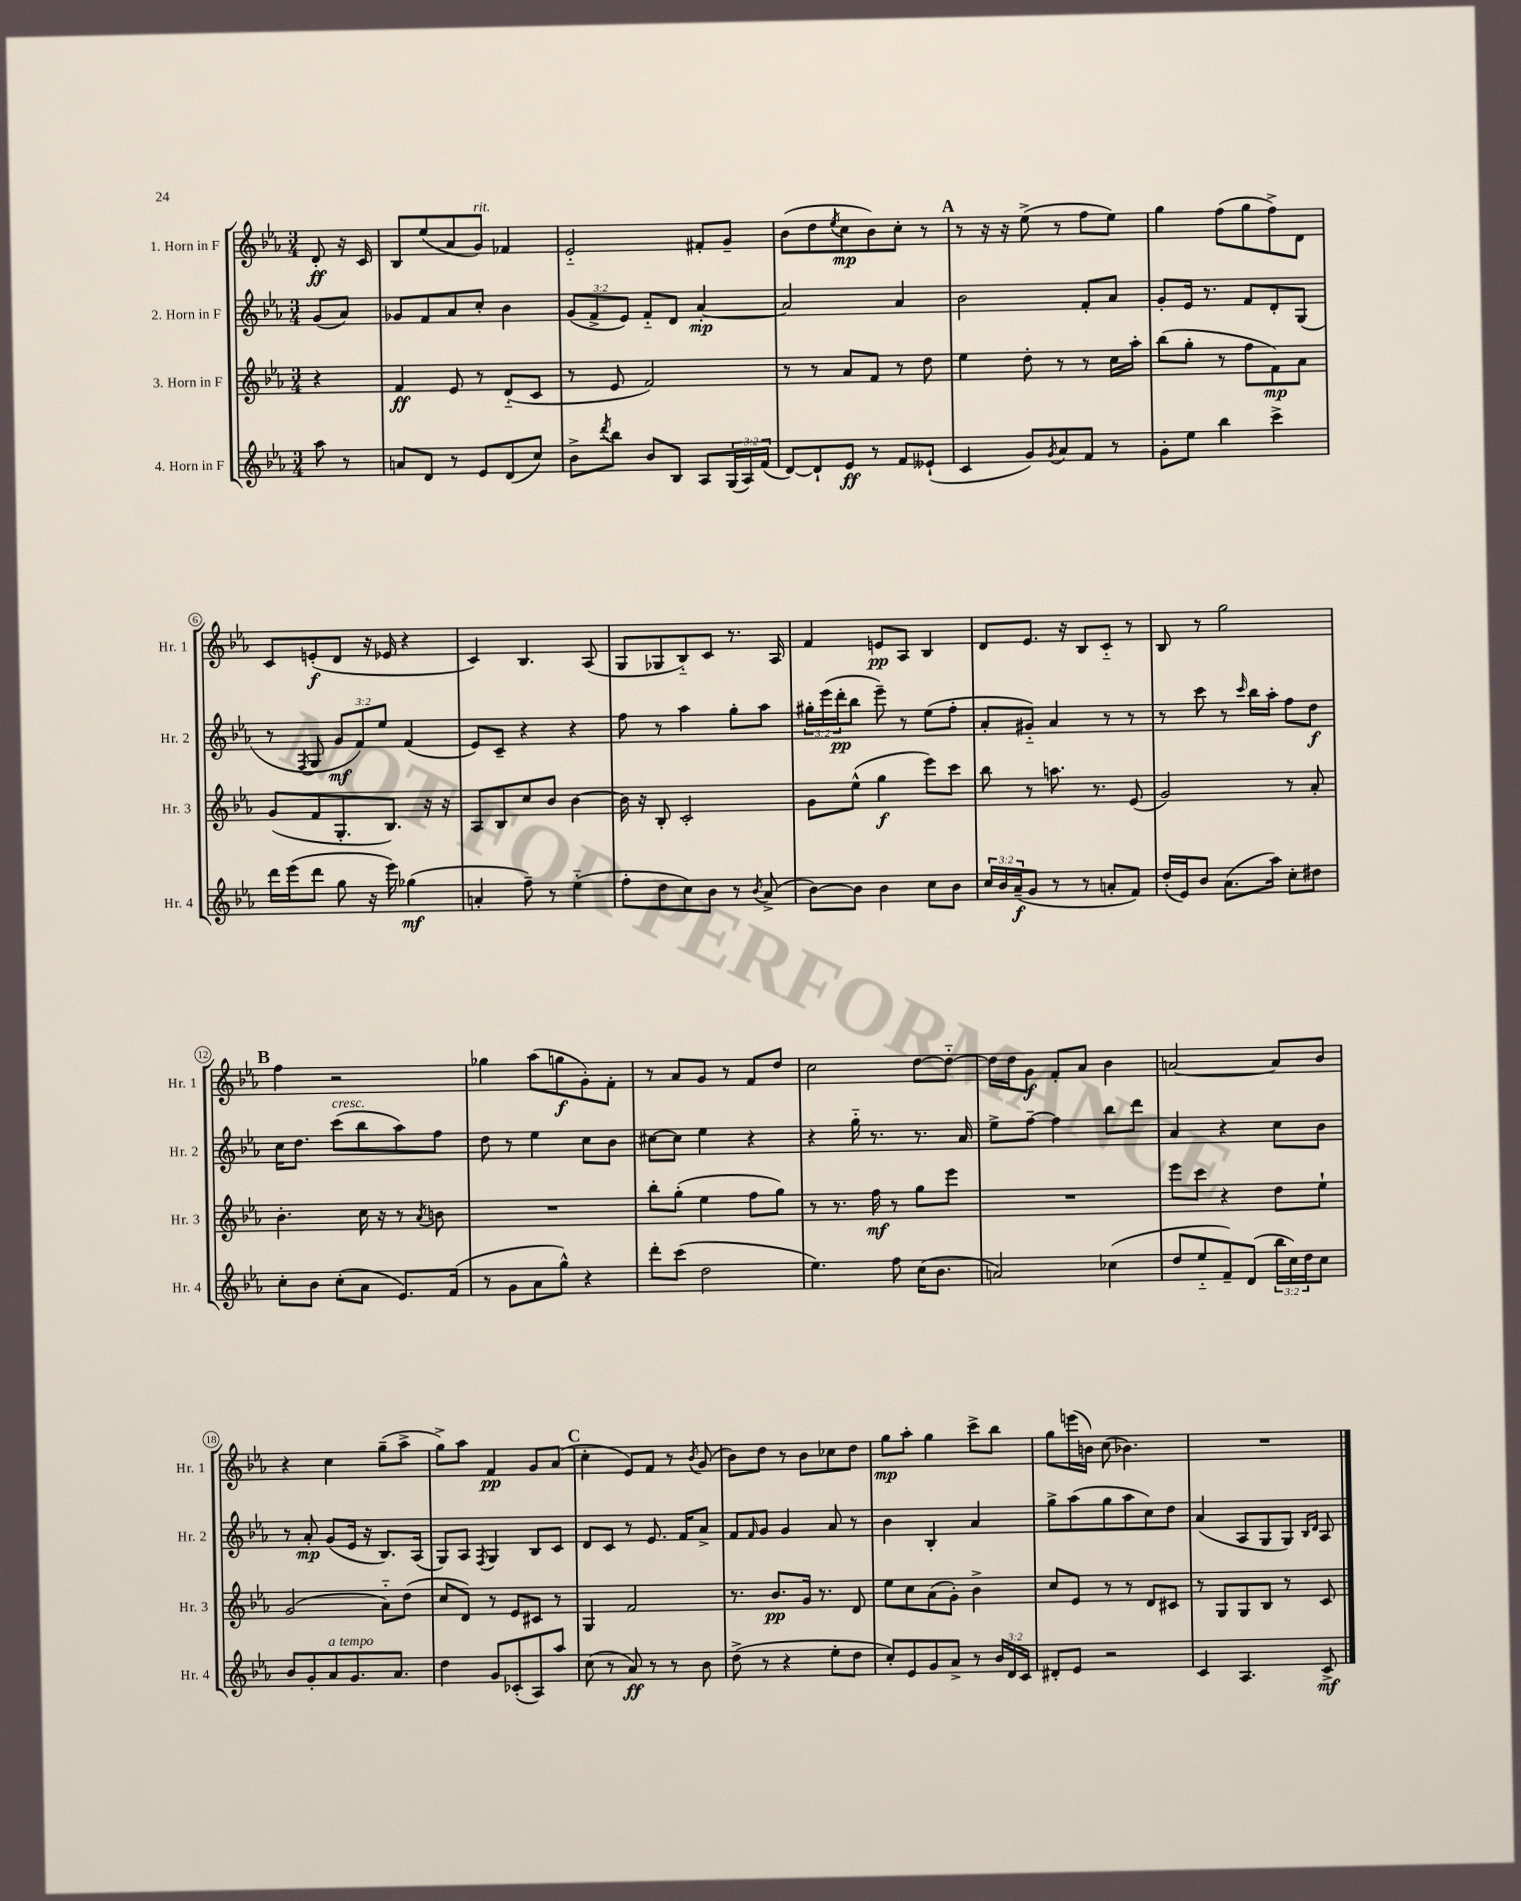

**kern	**dynam	**kern	**dynam	**kern	**dynam	**kern	**dynam
*part4	*part4	*part3	*part3	*part2	*part2	*part1	*part1
*staff4	*staff4	*staff3	*staff3	*staff2	*staff2	*staff1	*staff1
*I"4. Horn in F	*	*I"3. Horn in F	*	*I"2. Horn in F	*	*I"1. Horn in F	*
*I'Hr. 4	*	*I'Hr. 3	*	*I'Hr. 2	*	*I'Hr. 1	*
*clefG2	*	*clefG2	*	*clefG2	*	*clefG2	*
*k[b-e-a-]	*	*k[b-e-a-]	*	*k[b-e-a-]	*	*k[b-e-a-]	*
*M3/4	*	*M3/4	*	*M3/4	*	*M3/4	*
=	=	=	=	=	=	=	=
8aa-\	.	4r	.	(8g/L	.	8d'/	ff
8r	.	.	.	8a-/J)	.	16r	.
.	.	.	.	.	.	16c/	.
=1	=1	=1	=1	=1	=1	=1	=1
8an/L	.	4f/	ff	8g-X/L	.	8B-/L	.
8d/J	.	.	.	8f/	.	(8ee-/	.
8r	.	8e-/	.	8a-/	.	8a-/	.
!	!	!	!	!	!	!LO:TX:a:i:t=rit.	!
8e-/L	.	8r	.	8cc'/J	.	8g/J)	.
(8d/	.	(8d/L	.	4b-\	.	4f-X/	.
8cc/J)	.	8c/J	.	.	.	.	.
=2	=2	=2	=2	=2	=2	=2	=2
8b-^\L	.	8r	.	(12g/L	.	2e-/	.
.	.	.	.	12f^/	.	.	.
8qddd/	.	.	.	.	.	.	.
8bb-\J	.	8e-/	.	.	.	.	.
.	.	.	.	12e-/J)	.	.	.
8b-/L	.	2f/)	.	8f/L	.	.	.
8B-/J	.	.	.	8d/J	.	.	.
8A-/L	.	.	.	[4a-'/	mp	8f#X'/L	.
(24G/L	.	.	.	.	.	8g~/J	.
24A-/)	.	.	.	.	.	.	.
(24f/JJ	.	.	.	.	.	.	.
=3	=3	=3	=3	=3	=3	=3	=3
[8d/L)	.	8r	.	2a-/]	.	(8b-\L	.
8d`/]	.	8r	.	.	.	8dd\	.
.	.	.	.	.	.	8qee-/	.
8e-/J	ff	8a-/L	.	.	.	8cc\	mp
8r	.	8f/J	.	.	.	8b-\)	.
8f/L	.	8r	.	4a-/	.	8cc'\J	.
(8e--X`/J	.	8dd\	.	.	.	8r	.
!!LO:REH:place=s1:t=A
=4	=4	=4	=4	=4	=4	=4	=4
4c/	.	4ee-\	.	2b-\	.	8r	.
.	.	.	.	.	.	16r	.
.	.	.	.	.	.	16r	.
8g/L)	.	8dd'\	.	.	.	(8ee-^\	.
8qg/	.	.	.	.	.	.	.
8a-/	.	8r	.	.	.	8r	.
8f/J	.	8r	.	8f'/L	.	8ff\L	.
8r	.	16cc\LL	.	8a-/J	.	8ee-\J)	.
.	.	16aa-'\JJ	.	.	.	.	.
=5	=5	=5	=5	=5	=5	=5	=5
8g'\L	.	(8bb-\L	.	8g'/L	.	4gg\	.
8ee-\J	.	8gg'\J	.	16e-/Jk	.	.	.
.	.	.	.	8.r	.	.	.
4bb-\	.	8r	.	.	.	(8ff\L	.
.	.	8ff\L	.	8f/L	.	8gg\	.
4ccc^\	.	8f\)	mp	8d'/	.	8ff^\)	.
.	.	8a-\J	.	(8G/J	.	8d\J	.
!!LO:LB:g=z
=6	=6	=6	=6	=6	=6	=6	=6
16ddd\LL	.	(8g/L	.	8r	.	8c/L	.
(16eee-\J	.	.	.	.	.	.	.
.	.	.	.	8qF/	.	.	.
8ddd\J	.	8f/	.	8G/	.	(8en'/	f
8gg\	.	8.G'/	.	12g/L	mf	8d/J	.
.	.	.	.	12f/)	.	.	.
16r	.	.	.	.	.	16r	.
.	.	.	.	12ee-/J	.	.	.
16eee-\)	.	8.B-/J)	.	.	.	16e-X/	.
(4gg-X\	mf	.	.	(4f/	.	4r	.
.	.	16r	.	.	.	.	.
.	.	16r	.	.	.	.	.
=7	=7	=7	=7	=7	=7	=7	=7
4an'/	.	8A-/L	.	8e-/L)	.	4c/)	.
.	.	8B-/	.	8c~/J	.	.	.
8ff~\)	.	8cc/	.	4r	.	4.B-/	.
8r	.	8b-/J	.	.	.	.	.
(4ee-\	.	[4b-\	.	4r	.	.	.
.	.	.	.	.	.	(8A-/	.
=8	=8	=8	=8	=8	=8	=8	=8
8ff'\L	.	16b-\]	.	8ff\	.	8G/L	.
.	.	16r	.	.	.	.	.
8dd\	.	8B-'/	.	8r	.	8G-X/	.
8cc\)	.	2c'/	.	4aa-\	.	8B-/)	.
8b-\J	.	.	.	.	.	8c/J	.
8r	.	.	.	8gg'\L	.	8.r	.
8qb-/	.	.	.	.	.	.	.
(8a-^/	.	.	.	8aa-\J	.	.	.
.	.	.	.	.	.	16A-/	.
=9	=9	=9	=9	=9	=9	=9	=9
[8b-\L)	.	8g\L	.	24gg#X'\LL	.	4f/	.
.	.	.	.	(24eee-\	.	.	.
.	.	.	.	24ddd'\J	pp	.	.
8b-\J]	.	(8ee-^^\J	.	8bb-\J	.	.	.
4b-\	.	4gg\	f	8eee-~\)	.	8en/L	pp
.	.	.	.	8r	.	8A-/J	.
8cc\L	.	8eee-\L)	.	(8ee-\L	.	4B-/	.
8b-\J	.	8ccc\J	.	8ff'\J	.	.	.
=10	=10	=10	=10	=10	=10	=10	=10
24cc/LL	.	8bb-\	.	8a-'/L	.	8d/L	.
24b-/	.	.	.	.	.	.	.
(24a-~/J	f	.	.	.	.	.	.
8g/J	.	8r	.	8g#X/J)	.	8.e-/J	.
8r	.	8.aan\	.	4a-/	.	.	.
.	.	.	.	.	.	16r	.
8r	.	.	.	.	.	8B-/L	.
.	.	8.r	.	.	.	.	.
8an'/L	.	.	.	8r	.	8c/J	.
8f/J)	.	(8e-/	.	8r	.	8r	.
=11	=11	=11	=11	=11	=11	=11	=11
(16dd'/LL	.	2g/)	.	8r	.	8B-/	.
16e-/J)	.	.	.	.	.	.	.
8b-/J	.	.	.	8ccc\	.	8r	.
(8.a-\L	.	.	.	8r	.	2gg\	.
.	.	.	.	16qqccc/	.	.	.
.	.	.	.	16bb-\LL	.	.	.
16aa-\Jk)	.	.	.	16aa-'\JJ	.	.	.
8cc'\L	.	8r	.	8ff\L	.	.	.
8dd#X\J	.	8a-'/	.	8dd\J	f	.	.
!!LO:LB:g=z
!!LO:REH:place=s1:t=B
=12	=12	=12	=12	=12	=12	=12	=12
8cc'\L	.	4.b-'\	.	16cc\KL	.	4ff\	.
.	.	.	.	8.dd\J	.	.	.
8b-\J	.	.	.	.	.	.	.
!	!	!	!	!LO:TX:a:i:t=cresc.	!	!	!
(8cc'\L	.	.	.	(8ccc\L	.	2r	.
8a-\J	.	16cc\	.	8bb-\	.	.	.
.	.	16r	.	.	.	.	.
8.e-/L)	.	8r	.	8aa-\)	.	.	.
.	.	8qa-/	.	.	.	.	.
.	.	8bn\	.	8ff\J	.	.	.
(16f/Jk	.	.	.	.	.	.	.
=13	=13	=13	=13	=13	=13	=13	=13
8r	.	2.r	.	8dd\	.	4gg-X\	.
8g\L	.	.	.	8r	.	.	.
8a-\	.	.	.	4ee-\	.	(8aa-\L	.
8gg^^\J)	.	.	.	.	.	8ggn\	f
4r	.	.	.	8cc\L	.	8g'\)	.
.	.	.	.	8b-\J	.	8f'\J	.
=14	=14	=14	=14	=14	=14	=14	=14
8ddd'\L	.	8bb-'\L	.	[8cc#X\L	.	8r	.
(8ccc\J	.	(8gg'\J	.	8cc#\J]	.	8a-/L	.
2dd\	.	4ee-\	.	4ee-\	.	8g/J	.
.	.	.	.	.	.	8r	.
.	.	8ff\L	.	4r	.	8f/L	.
.	.	8gg\J)	.	.	.	8dd/J	.
=15	=15	=15	=15	=15	=15	=15	=15
4.ee-\)	.	8r	.	4r	.	2cc\	.
.	.	8.r	.	.	.	.	.
.	.	.	.	16gg\	.	.	.
.	.	16ff\	mf	8.r	.	.	.
8ff\	.	8r	.	.	.	.	.
(16cc\KL	.	8gg\L	.	8.r	.	[8dd\L	.
8.b-\J	.	.	.	.	.	.	.
.	.	8eee-\J	.	.	.	8dd\J_	.
.	.	.	.	16a-/	.	.	.
=16	=16	=16	=16	=16	=16	=16	=16
2an/)	.	2.r	.	8ee-^\L	.	16dd\LL]	.
.	.	.	.	.	.	16dd\J	.
.	.	.	.	[8ff~\J	.	8g\J	f
.	.	.	.	4ff\]	.	8f'/L	.
.	.	.	.	.	.	8a-/J	.
(4cc-X\	.	.	.	8bb-\L	.	4b-\	.
.	.	.	.	8ddd\J	.	.	.
=17	=17	=17	=17	=17	=17	=17	=17
8dd/L	.	8eee-\L	.	4a-/	.	[2an/	.
8ee-/	.	8ccc\J	.	.	.	.	.
8f~/)	.	4r	.	4r	.	.	.
(8d/J	.	.	.	.	.	.	.
24bb-\LL	.	8dd\L	.	8cc\L	.	8a/L]	.
24cc\)	.	.	.	.	.	.	.
24dd\J	.	.	.	.	.	.	.
8cc\J	.	8ee-`\J	.	8b-\J	.	8b-/J	.
!!LO:LB:g=z
=18	=18	=18	=18	=18	=18	=18	=18
8b-/L	.	(2g/	.	8r	.	4r	.
8g'/	.	.	.	8a-'/	mp	.	.
!LO:TX:a:i:t=a tempo	!	!	!	!	!	!	!
8a-/	.	.	.	(8g/L	.	4cc\	.
8.g/	.	.	.	16e-/Jk	.	.	.
.	.	.	.	16r	.	.	.
.	.	8a-\L)	.	8.B-/L)	.	(8gg~\L	.
8.a-/J	.	.	.	.	.	.	.
.	.	(8dd\J	.	.	.	8aa-^\J	.
.	.	.	.	(16A-/Jk	.	.	.
=19	=19	=19	=19	=19	=19	=19	=19
4dd\	.	8cc/L	.	8G/L)	.	8gg^\L)	.
.	.	8d/J)	.	8A-/J	.	8aa-\J	.
.	.	.	.	8qF/	.	.	.
8g/L	.	8r	.	4G/	.	4f/	pp
(8c-X'/	.	8e-/L	.	.	.	.	.
8A-/)	.	8c#X/J	.	8B-/L	.	8g/L	.
8aa-/J	.	8r	.	8c/J	.	(8a-/J	.
!!LO:REH:place=s1:t=C
=20	=20	=20	=20	=20	=20	=20	=20
(8cc\	.	4G/	.	8d/L	.	4cc'\	.
8r	.	.	.	8c/J	.	.	.
8a-/)	ff	2f/	.	8r	.	8e-/L)	.
8r	.	.	.	8.e-/	.	8f/J	.
8r	.	.	.	.	.	8r	.
.	.	.	.	16f/KL	.	.	.
.	.	.	.	.	.	8qb-/	.
8b-\	.	.	.	8a-^/J	.	(8g/	.
=21	=21	=21	=21	=21	=21	=21	=21
(8dd^\	.	8.r	.	8f/L	.	8b-\L)	.
.	.	.	.	16qqf/	.	.	.
8r	.	.	.	8g/J	.	8dd\J	.
.	.	8.b-/L	pp	.	.	.	.
4r	.	.	.	4g/	.	8r	.
.	.	16g/Jk	.	.	.	8b-\L	.
.	.	8.r	.	.	.	.	.
8ee-'\L	.	.	.	8a-/	.	8cc-X\	.
8dd\J	.	8d/	.	8r	.	8dd\J	.
=22	=22	=22	=22	=22	=22	=22	=22
8cc'/L)	.	8ee-\L	.	4b-\	.	8gg\L	mp
8e-/	.	8cc\	.	.	.	8aa-'\J	.
8g/	.	(8a-\	.	4B-'/	.	4gg\	.
8a-^/J	.	8g'\J)	.	.	.	.	.
8r	.	4b-^\	.	4a-/	.	8ccc^\L	.
24b-/LL	.	.	.	.	.	8bb-\J	.
24d/	.	.	.	.	.	.	.
24c/JJ	.	.	.	.	.	.	.
=23	=23	=23	=23	=23	=23	=23	=23
8d#X'/L	.	8cc/L	.	8gg^\L	.	8gg\L	.
8e-/J	.	8e-/J	.	(8aa-\	.	(16eeen\L	.
.	.	.	.	.	.	16bn\JJ)	.
2r	.	8r	.	8gg\	.	(8cc\	.
.	.	8r	.	8aa-\	.	4.b-X\)	.
.	.	8d/L	.	8cc\)	.	.	.
.	.	8c#X/J	.	8dd\J	.	.	.
=24	=24	=24	=24	=24	=24	=24	=24
4c/	.	8r	.	(4a-/	.	2.r	.
.	.	8G/L	.	.	.	.	.
4.A-/	.	8G/	.	8A-/L	.	.	.
.	.	8B-/J	.	8G/	.	.	.
.	.	8r	.	8G/J)	.	.	.
.	.	.	.	16qqB-/LL	.	.	.
.	.	.	.	16qqd/JJ	.	.	.
8c^/	mf	8c/	.	8A-/	.	.	.
==	==	==	==	==	==	==	==
*-	*-	*-	*-	*-	*-	*-	*-
